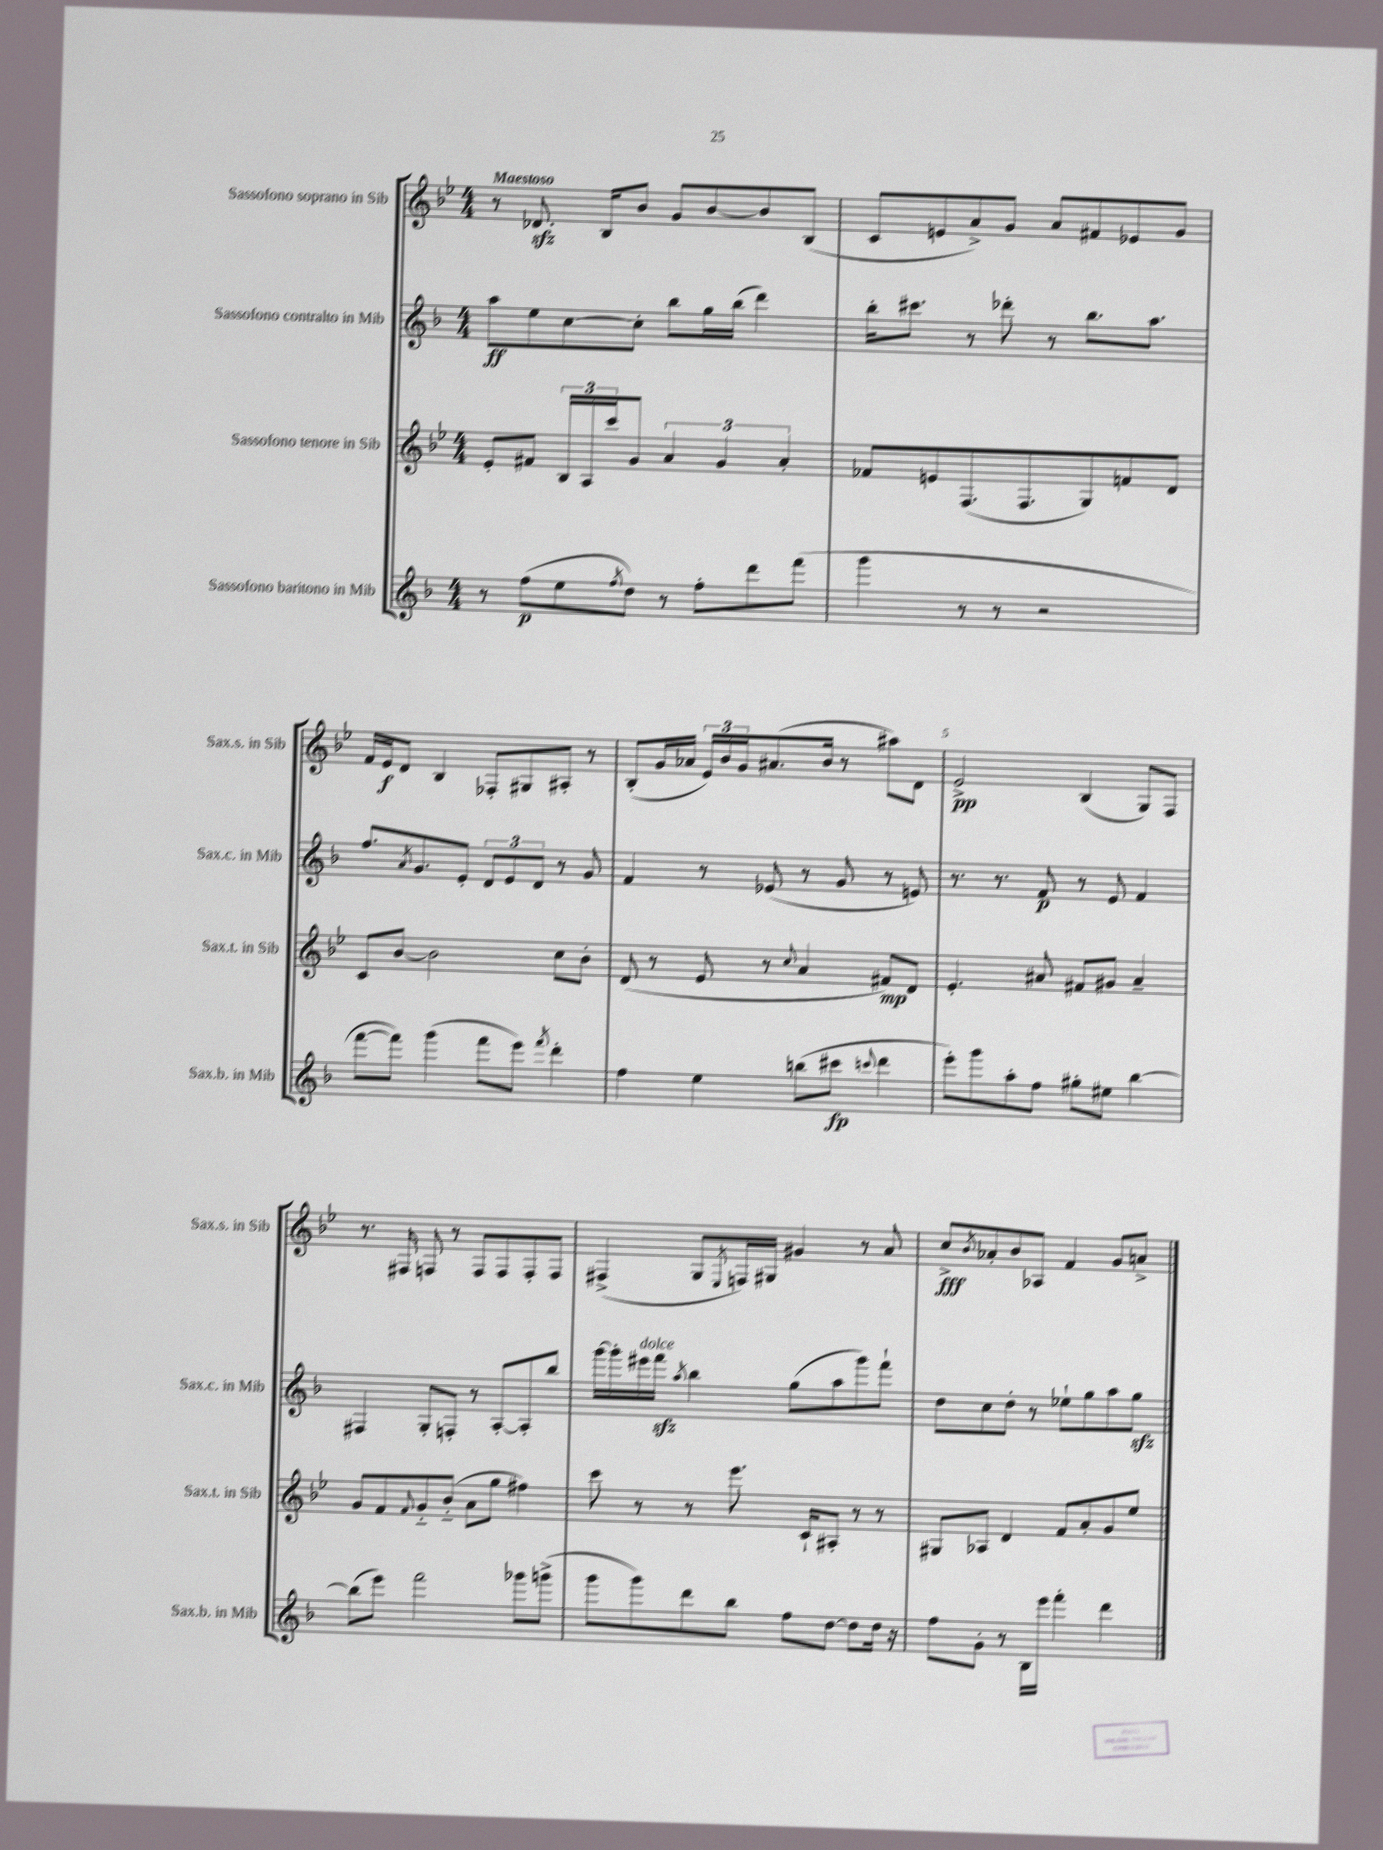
<<
\new StaffGroup <<
\new Staff = "s0" \with { instrumentName = "Sassofono soprano in Sib" shortInstrumentName = "Sax.s. in Sib" } {
    \clef treble \key bes \major \numericTimeSignature \time 4/4 \tempo "Maestoso"
    r8 des'8.\sfz bes16 bes'8 g'8 bes'8~ bes'8 bes8( |
    c'8 e'8 a'8->) g'8 a'8 fis'8 ees'8 g'8 |
    f'16 ees'16\f d'8 bes4 fes8-. gis8 ais8-. r8 |
    bes8-.( g'16 aes'16 \tuplet 3/2 { ees'16) bes'16 g'16 } ais'8.( bes'16 r8 ais''8) d'8 |
    ees'2->\pp bes4( g8) f8 |
    r8. fis16 f8 r8 f8 f8 f8-. f8 |
    fis4->( g8 \acciaccatura { ees8 } f16) gis16 gis'4 r8 a'8 |
    c''8->\fff \acciaccatura { bes'8 } aes'8-. bes'8 aes8 f'4 g'8 a'8-> \bar "|." |
}
\new Staff = "s1" \with { instrumentName = "Sassofono contralto in Mib" shortInstrumentName = "Sax.c. in Mib" } {
    \clef treble \key f \major \numericTimeSignature \time 4/4
    a''8\ff e''8 c''8~ c''8-. bes''8 g''16 bes''16( d'''4) |
    bes''16-. cis'''8. r8 des'''8-. r8 bes''8. a''8. |
    f''8. \acciaccatura { a'8 } g'8. e'8-. \tuplet 3/2 { d'8 e'8 d'8 } r8 g'8 |
    f'4 r8 ees'8( r8 g'8 r8 e'8) |
    r8. r8. f'8\p r8 e'8 f'4 |
    fis4 g8-. f8-. r8 a8~-. a8-. bes''8 |
    g'''16~ g'''16-. eis'''16^\markup { \italic "dolce" } f'''16\sfz \acciaccatura { a''8 } bes''4 g''8( a''8 g'''8) f'''8-! |
    d''8 c''8 d''8-. r8 ees''8-! g''8 a''8 g''8\sfz \bar "|." |
}
\new Staff = "s2" \with { instrumentName = "Sassofono tenore in Sib" shortInstrumentName = "Sax.t. in Sib" } {
    \clef treble \key bes \major \numericTimeSignature \time 4/4
    ees'8-. fis'8 \tuplet 3/2 { bes16 a16 c'''16 } g'8 \tuplet 3/2 { a'4 g'4 a'4-. } |
    fes'8 e'8 f8.( f8. g8) f'8 d'8 |
    c'8 bes'8~ bes'2 c''8 bes'8-. |
    d'8( r8 ees'8 r8 \appoggiatura { c''8 } a'4 fis'8\mp) d'8 |
    ees'4.-. ais'8 fis'8 gis'8 ais'4-- |
    g'8 f'8 \appoggiatura { f'8 } g'8-_ bes'8-_( a'8 g''8 fis''4) |
    c'''8 r8 r8 ees'''8. c'16-! ais8-. r8 r8 |
    gis8 aes8 d'4 f'8 a'8-. g'8 ees''8 \bar "|." |
}
\new Staff = "s3" \with { instrumentName = "Sassofono baritono in Mib" shortInstrumentName = "Sax.b. in Mib" } {
    \clef treble \key f \major \numericTimeSignature \time 4/4
    r8 f''8\p( e''8 \acciaccatura { f''8 } d''8) r8 f''8-. d'''8 f'''8( |
    g'''4 r8 r8 r2 |
    f'''8~ f'''8) g'''4( f'''8 e'''8) \acciaccatura { f'''8 } d'''4-. |
    f''4 e''4 b''8( cis'''8\fp \appoggiatura { c'''8 } d'''4 |
    e'''8-.) g'''8 a''8-. f''8 gis''8-. eis''8 bes''4~ |
    bes''8( e'''8) f'''2 ges'''8 g'''8->( |
    g'''8 g'''8) d'''8 bes''8 f''8 d''8~ d''8 d''16 r16 |
    f''8 g'8-. r8 bes16 e'''16 f'''4-. d'''4 \bar "|." |
}
>>
>>
\layout { \context { \Score \override BarNumber.break-visibility = ##(#f #t #t) barNumberVisibility = #(every-nth-bar-number-visible 5) } }
